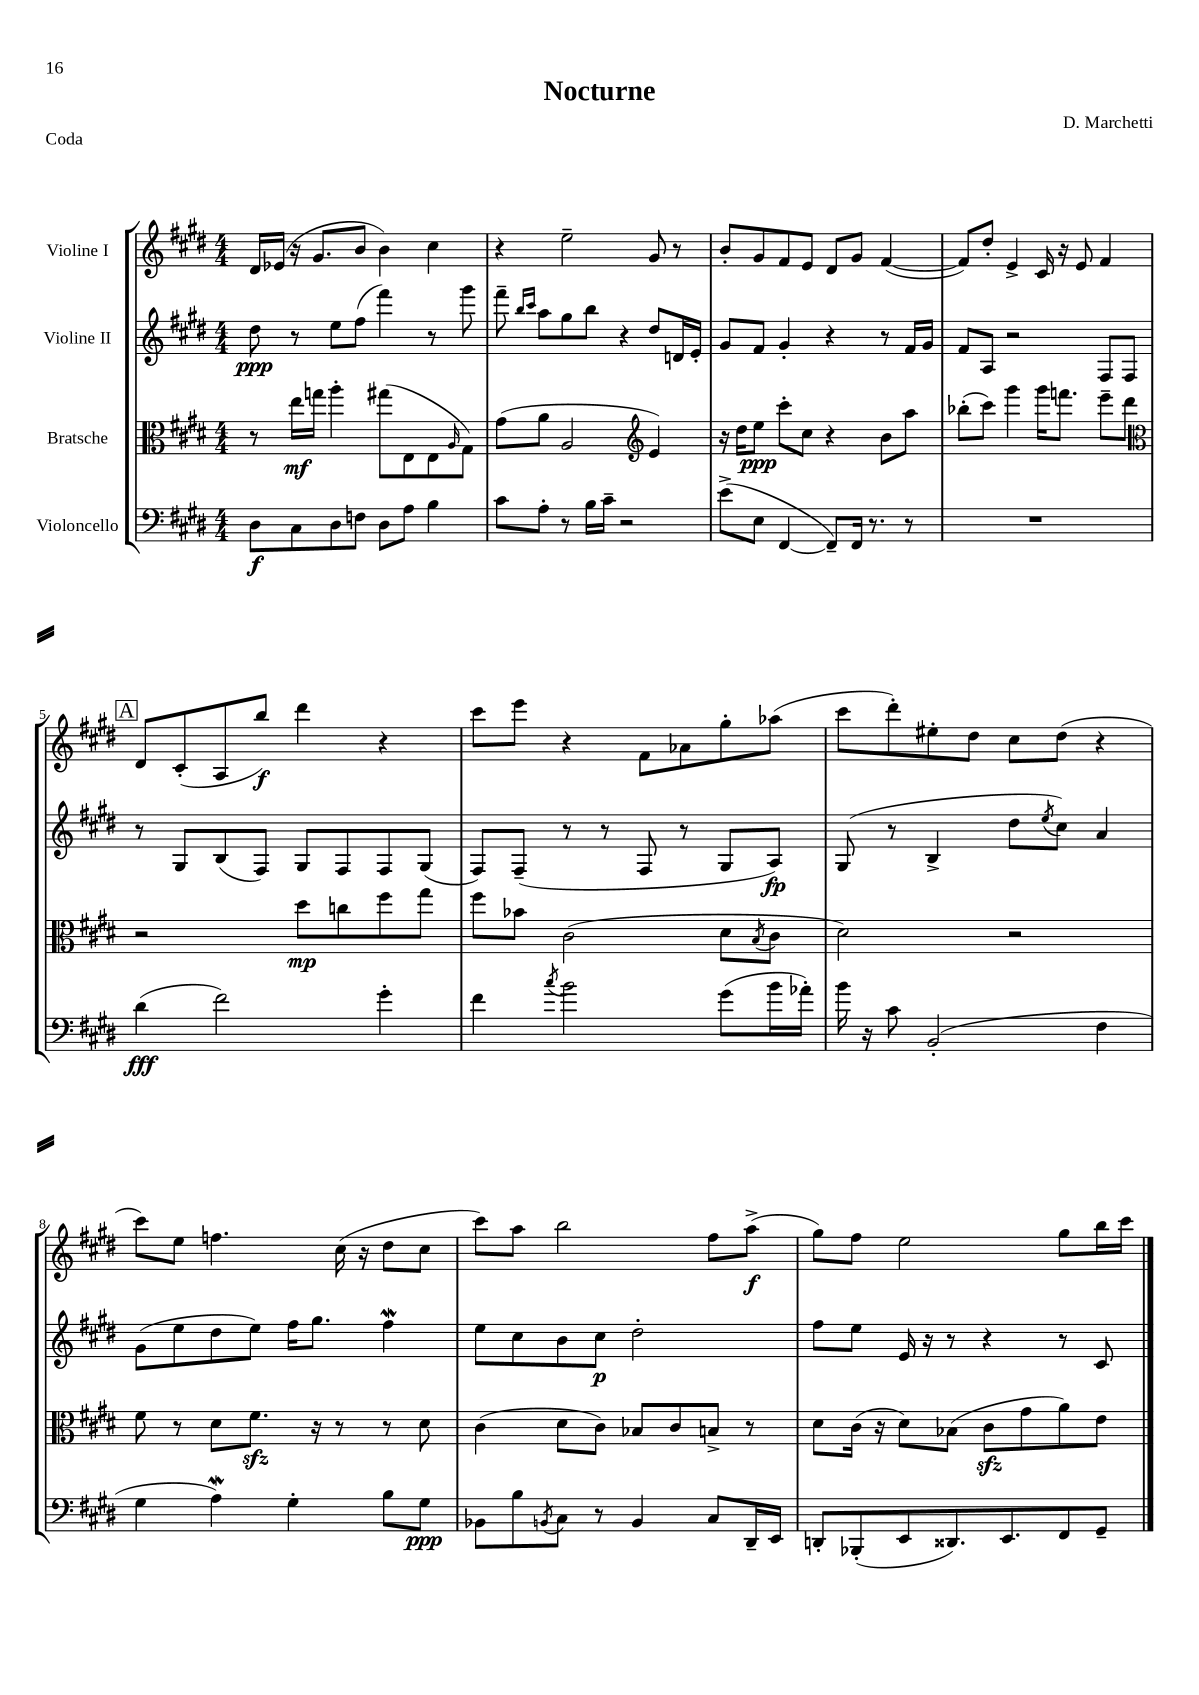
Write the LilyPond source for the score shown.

\header { title = "Nocturne" composer = "D. Marchetti" piece = "Coda" }
<<
\new StaffGroup <<
\new Staff = "s0" \with { instrumentName = "Violine I" } {
    \clef treble \key e \major \numericTimeSignature \time 4/4
    dis'16 ees'16( r16 gis'8. b'8 b'4) cis''4 |
    r4 e''2-- gis'8 r8 |
    b'8-. gis'8 fis'8 e'8 dis'8 gis'8 fis'4~( |
    fis'8) dis''8-. e'4-> cis'16 r16 e'8 fis'4 |
    \mark \markup { \box "A" } dis'8 cis'8-.( a8 b''8\f) dis'''4 r4 |
    cis'''8 e'''8 r4 fis'8 aes'8 gis''8-. aes''8( |
    cis'''8 dis'''8-.) eis''8-. dis''8 cis''8 dis''8( r4 |
    cis'''8) e''8 f''4. cis''16( r16 dis''8 cis''8 |
    cis'''8) a''8 b''2 fis''8 a''8->\f( |
    gis''8) fis''8 e''2 gis''8 b''16 cis'''16 \bar "|." |
}
\new Staff = "s1" \with { instrumentName = "Violine II" } {
    \clef treble \key e \major \numericTimeSignature \time 4/4
    dis''8\ppp r8 e''8 fis''8( fis'''4) r8 gis'''8 |
    fis'''8-- \grace { b''16 cis'''16 } a''8 gis''8 b''8 r4 dis''8 d'16 e'16-. |
    gis'8 fis'8 gis'4-. r4 r8 fis'16 gis'16 |
    fis'8 a8 r2 fis8 fis8 |
    \mark \markup { \box "A" } r8 gis8 b8( fis8) gis8 fis8 fis8 gis8( |
    fis8) fis8--( r8 r8 fis8 r8 gis8 a8\fp) |
    gis8( r8 b4-> dis''8 \acciaccatura { e''8 } cis''8) a'4 |
    gis'8( e''8 dis''8 e''8) fis''16 gis''8. fis''4\mordent |
    e''8 cis''8 b'8 cis''8\p dis''2-. |
    fis''8 e''8 e'16 r16 r8 r4 r8 cis'8 \bar "|." |
}
\new Staff = "s2" \with { instrumentName = "Bratsche" } {
    \clef alto \key e \major \numericTimeSignature \time 4/4
    r8 e''16\mf g''16 a''4-. gis''8( e8 e8 \grace { a16 } gis8) |
    gis'8( a'8 a2 \clef treble e'4) |
    r16 dis''16 e''8\ppp cis'''8-. cis''8 r4 b'8 a''8 |
    bes''8-.( cis'''8) gis'''4 gis'''16 f'''8. e'''8-- dis'''8 |
    \mark \markup { \box "A" } \clef alto r2 dis''8\mp c''8 fis''8 gis''8 |
    fis''8 bes'8 cis'2( dis'8 \acciaccatura { b8 } cis'8 |
    dis'2) r2 |
    fis'8 r8 dis'8 fis'8.\sfz r16 r8 r8 dis'8 |
    cis'4( dis'8 cis'8) bes8 cis'8 b8-> r8 |
    dis'8 cis'16( r16 dis'8) bes8( cis'8\sfz gis'8 a'8) e'8 \bar "|." |
}
\new Staff = "s3" \with { instrumentName = "Violoncello" } {
    \clef bass \key e \major \numericTimeSignature \time 4/4
    dis8\f cis8 dis8 f8 dis8 a8 b4 |
    cis'8 a8-. r8 b16 cis'16-- r2 |
    e'8->( e8 fis,4~ fis,8--) fis,16 r8. r8 |
    R1 |
    \mark \markup { \box "A" } dis'4\fff( fis'2) gis'4-. |
    fis'4 \acciaccatura { cis''8 } b'2 gis'8( b'16 aes'16-.) |
    b'16 r16 cis'8 b,2-.( fis4 |
    gis4 a4\mordent) gis4-. b8 gis8\ppp |
    bes,8 b8 \acciaccatura { b,8 } cis8 r8 b,4 cis8 dis,16-- e,16 |
    d,8-. bes,,8-.( e,8 disis,8.) e,8. fis,8 gis,8-- \bar "|." |
}
>>
>>
